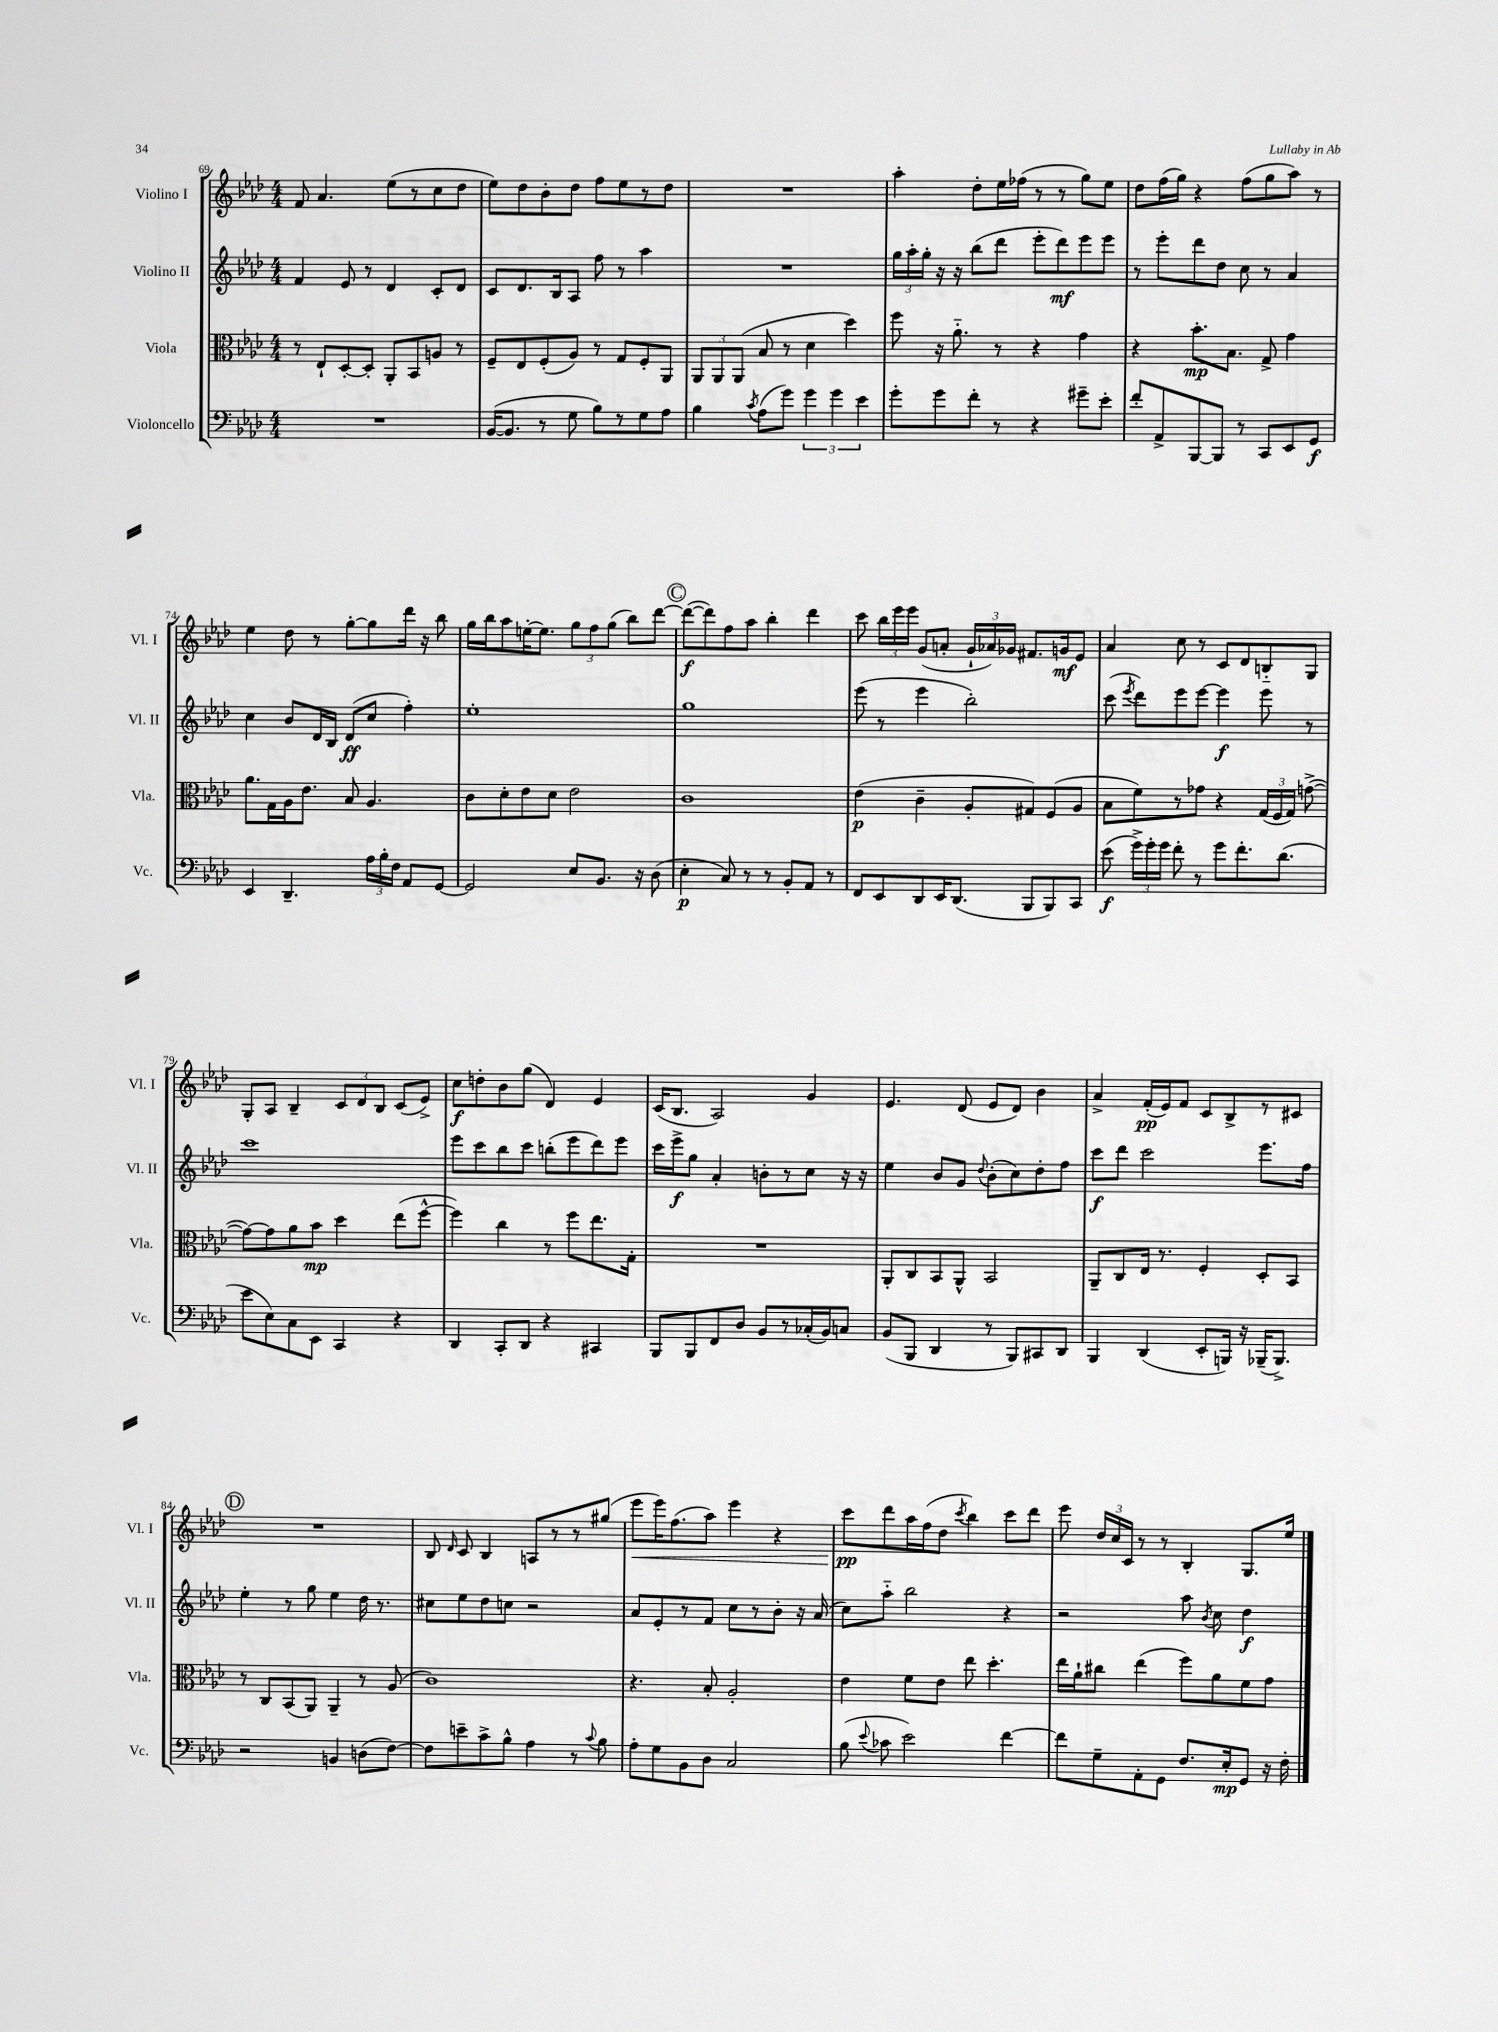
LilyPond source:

<<
\new StaffGroup <<
\new Staff = "s0" \with { instrumentName = "Violino I" shortInstrumentName = "Vl. I" } {
    \clef treble \key aes \major \numericTimeSignature \time 4/4
    \autoBeamOff f'8 aes'4. ees''8[( r8 c''8 des''8] |
    ees''8[) des''8 bes'8-. des''8] f''8[ ees''8 r8 des''8] |
    R1 |
    aes''4-. des''8[-. ees''16 fes''16]( r8 r8 g''8[) ees''8] |
    des''8[ f''16( g''16]) r4 f''8[( g''8 aes''8]) r8 |
    ees''4 des''8 r8 g''8[~-. g''8 des'''16] r16 bes''8 |
    g''16[ bes''16 aes''8 e''16~-. e''8.] \tuplet 3/2 { g''8[ f''8 g''8]( } bes''8[) des'''8]~ |
    \mark \markup { \circle "C" } des'''8[~\f( des'''8) f''8 aes''8] bes''4-. des'''4 |
    c'''8 \tuplet 3/2 { bes''16[ ees'''16 ees'''16] } g'8[( a'8]-. \tuplet 3/2 { g'16[-! aes'16) ges'16] } fis'8.[ g'16\mf ees'8] |
    aes'4 c''8 r8 c'8[ des'8 b8-_ g8] |
    g8[-. aes8] bes4-- \tuplet 3/2 { c'8[ des'8 bes8] } c'8[( ees'8]->) |
    c''8[\f d''8-. bes'8 g''8]( des'4) ees'4 |
    c'16[( bes8.] aes2) g'4 |
    ees'4. des'8( ees'8[ des'8]) bes'4 |
    aes'4-> f'16[-.\pp( ees'16) f'8] c'8[ bes8-> r8 cis'8] |
    \mark \markup { \circle "D" } R1 |
    bes8 \grace { des'16 } c'8 bes4 a8[ r8 r8 gis''8]( |
    ees'''8[\< ees'''16) f''8.( aes''8]) ees'''4 r4 |
    c'''8[\pp\! des'''8 aes''16 f''16( des''8] \acciaccatura { c'''8 } bes''4) c'''8[ des'''8] |
    ees'''8 \tuplet 3/2 { des''16[ c''16 c'16] } r8 r8 bes4-. g8.[ ees''16] \bar "|." |
}
\new Staff = "s1" \with { instrumentName = "Violino II" shortInstrumentName = "Vl. II" } {
    \clef treble \key aes \major \numericTimeSignature \time 4/4
    \autoBeamOff f'4 ees'8 r8 des'4 c'8[-. des'8] |
    c'8[ des'8. bes16 aes8] f''8 r8 aes''4 |
    R1 |
    \tuplet 3/2 { g''16[ aes''16-. g''16]-. } r16 r16 bes''8[( des'''8] ees'''8[-. des'''8\mf) ees'''8 ees'''8] |
    r8 ees'''8[-. des'''8 des''8] c''8 r8 aes'4 |
    c''4 bes'8[ des'16 bes16] des'8[\ff( c''8] f''4-.) |
    ees''1-. |
    \mark \markup { \circle "C" } g''1 |
    ees'''8( r8 ees'''4 bes''2-.) |
    c'''8( \acciaccatura { ees'''8 } des'''8[) ees'''8 ees'''8]~ ees'''4\f ees'''8 r8 |
    c'''1 |
    ees'''8[ c'''8 bes''8 c'''8] b''8[-.( ees'''8 des'''8) ees'''8] |
    c'''16[ ees'''16->\f g''8] aes'4-. b'8[-. r8 c''8] r16 r16 |
    ees''4 bes'8[ g'8] \appoggiatura { des''8 } bes'8[-.( c''8) des''8-. f''8] |
    c'''8[\f des'''8] c'''2 ees'''8.[ f''16] |
    \mark \markup { \circle "D" } ees''4-. r8 g''8 ees''4 des''16 r8. |
    cis''8[ ees''8 des''8 c''8] r2 |
    aes'8[ ees'8-. r8 f'8] c''8[ r8 bes'8]-. r16 aes'16( |
    c''8[) aes''8]-_ bes''2 r4 |
    r2 aes''8 \acciaccatura { bes'8 } c''8 des''4\f \bar "|." |
}
\new Staff = "s2" \with { instrumentName = "Viola" shortInstrumentName = "Vla." } {
    \clef alto \key aes \major \numericTimeSignature \time 4/4
    \autoBeamOff r8 ees8[-! des8~-. des8]-. aes,8[-. bes,8 a8] r8 |
    f8[-- ees8 f8-.( aes8]) r8 g8[ f8-. aes,8] |
    \tuplet 3/2 { aes,8[ aes,8 aes,8]( } bes8 r8 des'4 des''4) |
    f''8 r16 aes'8.-_ r8 r4 g'4 |
    r4 bes'8.[-.\mp bes8.] g8-> g'4 |
    aes'8.[ g16 aes16 ees'8.] bes8 aes4. |
    c'8[ des'8-. ees'8 des'8] ees'2 |
    \mark \markup { \circle "C" } c'1 |
    ees'4\p( c'4-- aes8[-. gis8) f8( aes8] |
    bes8[ f'8) r8 ges'8] r4 \tuplet 3/2 { g16[( f16 g16]) } g'8~->( |
    g'8[~) g'8 aes'8 bes'8]\mp des''4 ees''8[( f''8]~-^ |
    f''4) c''4 r8 f''8[ ees''8. g16]-. |
    R1 |
    aes,8[-. c8 bes,8 aes,8]-^ bes,2 |
    aes,8[-- c8 ees16] r8. f4-. des8[-. bes,8] |
    \mark \markup { \circle "D" } r8 c8[ bes,8( aes,8]) aes,4-- r8 aes8( |
    c'1) |
    r4. bes8-. aes2-. |
    ees'4 f'8[ ees'8] ees''8 des''4.-. |
    ees''16[ aes'16-! cis''8] ees''4( f''8[) aes'8 f'8 g'8] \bar "|." |
}
\new Staff = "s3" \with { instrumentName = "Violoncello" shortInstrumentName = "Vc." } {
    \clef bass \key aes \major \numericTimeSignature \time 4/4
    \autoBeamOff R1 |
    bes,16[~( bes,8.] r8 g8 bes8[) r8 g8 aes8] |
    bes4 \acciaccatura { c'8 } aes8[( g'8]) \tuplet 3/2 { g'4 g'4 ees'4 } |
    g'8[-. g'8 f'8]-. r8 r4 gis'8[-- ees'8]-. |
    f'8[-. aes,8-> bes,,8~ bes,,8] r8 c,8[ ees,8 g,8]\f |
    ees,4 des,4.-- \tuplet 3/2 { aes16[ bes16-. f16] } aes,8[ g,8]~ |
    g,2 ees8[ bes,8.] r16 des8( |
    \mark \markup { \circle "C" } ees4-.\p c8) r8 r8 bes,8[-. aes,8] r8 |
    f,8[ ees,8 des,8 ees,16 des,8.]( bes,,8[ bes,,8) c,8] |
    ees'8\f( \tuplet 3/2 { g'16[->) g'16-. g'16] } f'8-. r8 g'8[ f'8.-. des'8.]( |
    ees'8[ ees8) c8 ees,8] c,4 r4 |
    des,4 c,8[-. des,8] r4 cis,4 |
    bes,,8[ bes,,8 f,8 des8] bes,8[ r8 ces16-.( bes,16) c8] |
    bes,8[( bes,,8] des,4 r8 bes,,8[) cis,8 des,8] |
    bes,,4 des,4( ees,8[-. b,,16]) r16 bes,,16[--( bes,,8.]->) |
    \mark \markup { \circle "D" } r2 b,4 d8[( f8]~) |
    f8[ e'8-- c'8-> bes8]-^ aes4 r8 \appoggiatura { c'8 } bes8 |
    aes8[-. g8 bes,8 des8] c2 |
    bes8( \appoggiatura { ees'8 } ces'8 ees'2) f'4~ |
    f'8[ g8-- aes,8-. g,8] f8.[ ees16-.\mp g,8] r16 f16-. \bar "|." |
}
>>
>>
\layout { \context { \Score currentBarNumber = #69 } }
